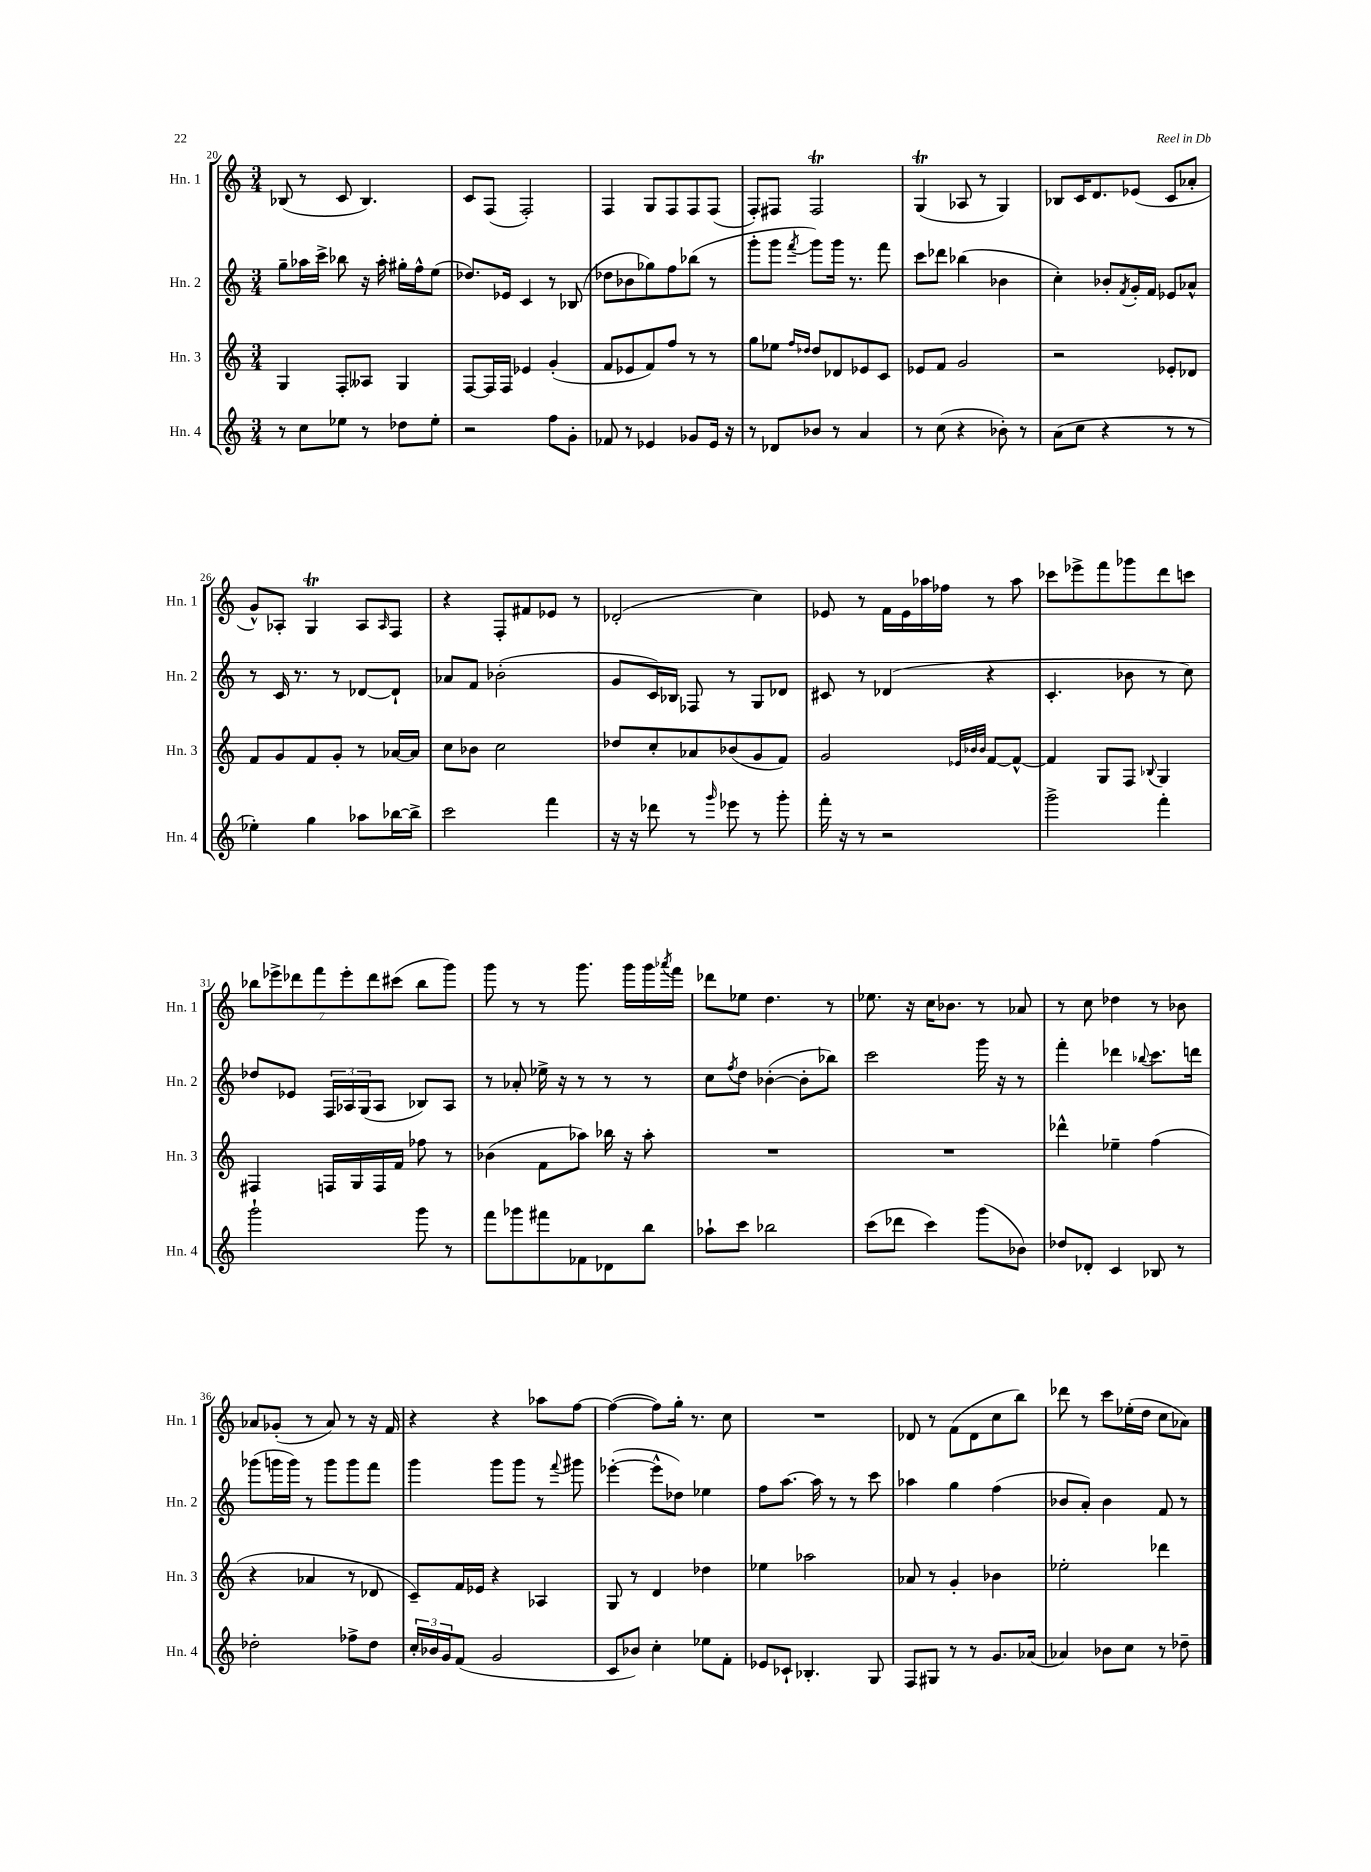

**kern	**kern	**kern	**kern
*staff4	*staff3	*staff2	*staff1
*clefG2	*clefG2	*clefG2	*clefG2
*k[]	*k[]	*k[]	*k[]
*M3/4	*M3/4	*M3/4	*M3/4
8r	4G/	8gg~\L	(8B-/
8cc\L	.	16aa-\L	8r
.	.	16ccc^\JJ	.
8ee-\J	8F'/L	8bb-\	8c/
8r	8A--/J	16r	4.B-/)
.	.	16aa-'\	.
8dd-\L	4G/	16gg#'\LL	.
.	.	16ff^^\J	.
8ee-'\J	.	(8ee\J	.
=	=	=	=
2r	[8F/L	8.dd-/L)	8c/L
.	16F/]L	.	(8F/J
.	16F/JJ	16e-/Jk	.
.	4e-/	4c/	2F'/)
8ff\L	(4g'/	8r	.
8g'\J	.	(8B-/	.
=	=	=	=
8f-/	8f/L	8dd-\L	4F/
8r	8e-/	8b-\	.
4e-/	8f/)	8gg-\)	8G/L
.	8ff/J	8ff\	8F/
8g-/L	8r	(8bb-\J	8F/
16e-/Jk	8r	8r	(8F/J
16r	.	.	.
=	=	=	=
8r	8gg\L	8ggg'\L	8F'/L)
8d-/L	8ee-\J	8ggg\J	8F#/J
.	16qqff/LL	.	.
.	16qqdd-/JJ	8qfff/	.
8b-/J	8dd-/L	8ggg\L)	2F#/
8r	8d-/	16ggg\Jk	.
.	.	8.r	.
4a/	8e-/	.	.
.	8c/J	8fff\	.
=	=	=	=
8r	8e-/L	8ccc\L	(4G/
(8cc\	8f/J	8ddd-\J	.
4r	2g/	(4bb-\	8A-/
.	.	.	8r
8b-'\)	.	4b-\	4G/)
8r	.	.	.
=	=	=	=
(8a\L	2r	4cc'\)	8B-/L
8cc\J	.	.	16c/K
.	.	.	8.d/
4r	.	8b-'/L	.
.	.	8qf/	.
.	.	16g'/L	(8e-/J
.	.	16f/JJ	.
8r	8e-'/L	8e-/L	8c/L
8r	8d-/J	8a-^^/J	8a-'/J
=	=	=	=
4ee-'\)	8f/L	8r	8g^^/L)
.	8g/	16c/	8A-'/J
.	.	8.r	.
4gg\	8f/	.	4G/
.	8g'/J	8r	.
8aa-\L	8r	[8d-/L	8A-/L
.	.	.	16qqA-/
[16bb-\L	[16a-/LL	8d-`/]J	8F/J
16bb-^\]JJ	16a-/]JJ	.	.
=	=	=	=
2ccc\	8cc\L	8a-/L	4r
.	8b-\J	8f/J	.
.	2cc\	(2b-'\	8F'/L
.	.	.	8f#/
4fff\	.	.	8e-/J
.	.	.	8r
=	=	=	=
16r	8dd-/L	8g/L	(2d-'/
16r	.	.	.
8ddd-\	8cc'/	16c/L)	.
.	.	16B-/JJ	.
8r	8a-/	8F-/	.
16qqggg/	.	.	.
8eee-\	(8b-/	8r	.
8r	8g/	8G/L	4cc\)
8ggg'\	8f/J)	8d-/J	.
=	=	=	=
16fff'\	2g/	8c#/	8e-/
16r	.	.	.
8r	.	8r	8r
2r	.	(4d-/	16f\LL
.	.	.	16e-\
.	.	.	16aa-\
.	.	.	16ff-\JJ
.	32qqe-/LLL	.	.
.	32qqb-/	.	.
.	32qqb-/JJJ	.	.
.	[8f/L	4r	8r
.	8f^^/_J	.	8aa-\
=	=	=	=
2ggg^\	4f/]	4.c'/	8ccc-\L
.	.	.	8eee-^\
.	8G/L	.	8fff\
.	8F/J	8b-\	8ggg-\
.	8qqB-/	.	.
4fff'\	4G/	8r	8ddd\
.	.	8cc\)	8ccc\J
=	=	=	=
2ggg`\	4F#/	8dd-/L	14bb-\L
.	.	.	14eee-^\
.	.	8e-/J	.
.	.	.	14ddd-\
.	.	.	14fff\
.	16F/LL	24F/LL	.
.	.	.	14eee-'\
.	.	24A-/	.
.	16G/	.	.
.	.	(24G/J	.
.	.	.	14ddd-\
.	16F/	8A-/J	.
.	.	.	(14ccc#\J
.	16f/JJ	.	.
8ggg\	8ff-\	8B-/L)	8bb-\L
8r	8r	8A-/J	8ggg\J)
=	=	=	=
8fff\L	(4b-\	8r	8ggg\
8ggg-\	.	8a-'/	8r
8fff#\	8f\L	16ee-^\	8r
.	.	16r	.
8f-\	8aa-\J)	8r	8.ggg\
8d-\	16bb-\	8r	.
.	16r	.	16ggg\LL
8bb\J	8aa-'\	8r	16ggg\
.	.	.	8qaaa-/
.	.	.	16fff\JJ
=	=	=	=
8aa-`\L	2.r	8cc\L	8ddd-\L
.	.	8qff/	.
8ccc\J	.	8dd\J	8ee-\J
2bb-\	.	([4b-'\	4.dd\
.	.	8b-'\]L	.
.	.	8bb-\J)	8r
=	=	=	=
(8ccc\L	2.r	2ccc\	8.ee-\
8ddd-\J	.	.	.
.	.	.	16r
4ccc\)	.	.	16cc\LK
.	.	.	8.b-\J
(8ggg\L	.	16ggg\	8r
.	.	16r	.
8b-\J)	.	8r	8a-/
=	=	=	=
8dd-/L	4ddd-^^\	4fff'\	8r
8d-'/J	.	.	8cc\
4c/	4ee-~\	4ddd-\	4dd-\
.	.	8qqbb-/	.
8B-/	(4ff\	8.ccc\L	8r
8r	.	.	8b-\
.	.	16ddd\Jk	.
=	=	=	=
2dd-'\	4r	(8ggg-\L	8a-/L
.	.	16ggg\L	(8g-'/J
.	.	16ggg\JJ)	.
.	4a-/	8r	8r
.	.	8ggg\L	8a-/)
8ff-^\L	8r	8ggg\	8r
8dd-\J	8d-/	8fff\J	16r
.	.	.	16f/
=	=	=	=
24cc'/LL	8c~/L)	4ggg\	4r
24b-/	.	.	.
24g/J	.	.	.
(8f/J	16f/L	.	.
.	16e-/JJ	.	.
2g/	4r	8ggg\L	4r
.	.	8ggg\J	.
.	4A-/	8r	8aa-\L
.	.	8qqfff/	.
.	.	8ggg#\	[8ff\J
=	=	=	=
8c/L	8G/	([4eee-'\	(4ff\_
8b-/J)	8r	.	.
4cc'\	4d/	8eee-^^\]L	8ff\]L)
.	.	8dd-\J)	16gg'\Jk
.	.	.	8.r
8ee-\L	4dd-\	4ee-\	.
8f'\J	.	.	8cc\
=	=	=	=
8e-/L	4ee-\	8ff\L	2.r
8c-`/J	.	[8.aa\J	.
4.B-'/	2aa-\	.	.
.	.	16aa\]	.
.	.	8r	.
.	.	8r	.
8G/	.	8ccc\	.
=	=	=	=
8F/L	8a-/	4aa-\	8d-/
8G#/J	8r	.	8r
8r	4g'/	4gg\	(8f\L
8r	.	.	8d-\
8.g/L	4b-\	(4ff\	8cc\
.	.	.	8bb\J)
(16a-/Jk	.	.	.
=	=	=	=
4a-/)	2ee-'\	8b-/L	8ddd-\
.	.	8a'/J)	8r
8b-\L	.	4b-\	8ccc\L
8cc\J	.	.	(16ee-'\L
.	.	.	16dd\JJ
8r	4ddd-\	8f/	8cc\L
8dd-~\	.	8r	8a-\J)
==	==	==	==
*-	*-	*-	*-
